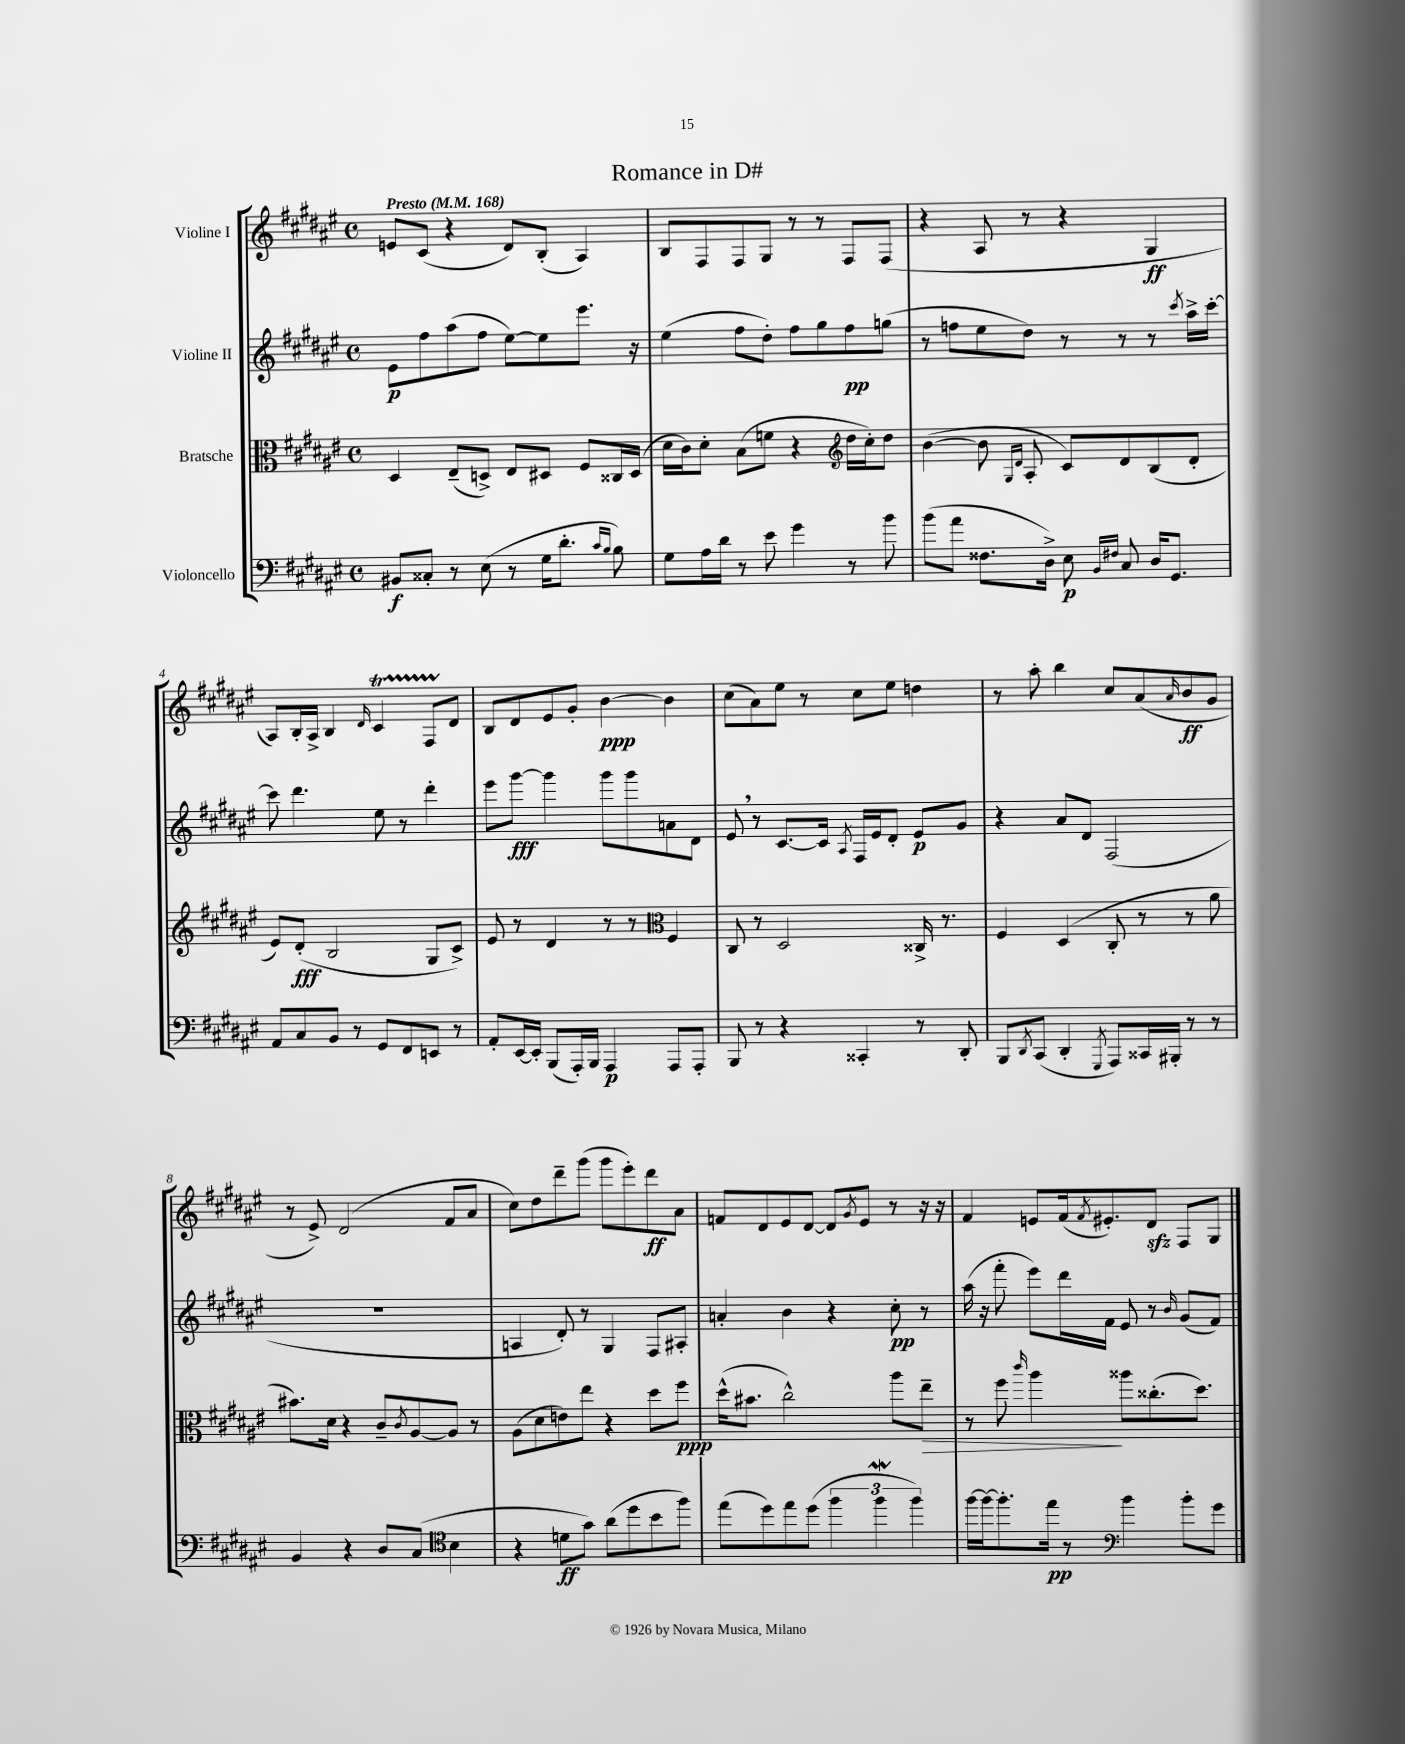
\header { title = "Romance in D#" }
<<
\new StaffGroup <<
\new Staff = "s0" \with { instrumentName = "Violine I" } {
    \clef treble \key fis \major \defaultTimeSignature \time 4/4 \tempo "Presto" 4 = 168
    e'8 cis'8( r4 dis'8) b8-.( ais4) |
    b8 fis8 fis8 gis8 r8 r8 fis8 fis8( |
    r4 ais8 r8 r4 gis4\ff |
    ais8) b16-. ais16-> b4 \grace { dis'16 } cis'4\startTrillSpan fis8 dis'8\stopTrillSpan |
    b8 dis'8 eis'8 gis'8-. b'4~\ppp b'4 |
    cis''8( ais'8) eis''8 r8 cis''8 eis''8 d''4 |
    r8 ais''8-. b''4 cis''8 ais'8( \grace { ais'16 } b'8\ff gis'8 |
    r8 eis'8->) dis'2( fis'8 ais'8 |
    cis''8) dis''8 dis'''8-- gis'''8( gis'''8 eis'''8-.) dis'''8\ff ais'8 |
    f'8 dis'8 eis'8 dis'8~ dis'8 \acciaccatura { gis'8 } eis'8 r8 r16 r16 |
    fis'4 e'8 fis'16( \acciaccatura { fis'8 } eis'8.-.) dis'8\sfz fis8 gis8 \bar "|." |
}
\new Staff = "s1" \with { instrumentName = "Violine II" } {
    \clef treble \key fis \major \defaultTimeSignature \time 4/4
    eis'8\p fis''8 ais''8( fis''8 eis''8~) eis''8 eis'''8. r16 |
    eis''4( fis''8 dis''8-.) fis''8 gis''8 fis''8\pp g''8( |
    r8 f''8 eis''8 dis''8) r8 r8 r8 \acciaccatura { cis'''8 } ais''16-> cis'''16~-. |
    cis'''8 dis'''4. eis''8 r8 dis'''4-. |
    eis'''8 gis'''8~\fff gis'''4 gis'''8 gis'''8 a'8 dis'8 |
    eis'8 \breathe r8 cis'8.~ cis'16 \acciaccatura { ais8 } fis16 eis'16 dis'8-. eis'8\p gis'8 |
    r4 ais'8 dis'8 fis2( |
    R1 |
    a4 dis'8-.) r8 gis4 fis8 ais8-. |
    a'4-. b'4 r4 cis''8-.\pp r8 |
    ais''16( r16 fis'''8-. eis'''8) dis'''16 fis'16 eis'8 r8 \grace { b'16 } gis'8( fis'8) \bar "|." |
}
\new Staff = "s2" \with { instrumentName = "Bratsche" } {
    \clef alto \key fis \major \defaultTimeSignature \time 4/4
    dis4 eis8--( d8->) eis8 dis8 fis8 cisis16 dis16( |
    dis'16 cis'16) dis'8-. b8( f'8 r4 \clef treble dis''16 cis''16-.) dis''8 |
    b'4~( b'8 \grace { gis16 dis'16 } ais8-. cis'8) dis'8 b8( dis'8-. |
    eis'8) dis'8-.\fff( b2 gis8 cis'8->) |
    eis'8 r8 dis'4 r8 r8 \clef alto fis4 |
    cis8 r8 dis2 cisis16-> r8. |
    fis4 dis4( cis8-. r8 r8 ais'8 |
    bis'8.) dis'16 r4 cis'8-- \acciaccatura { cis'8 } ais8~ ais8 r8 |
    ais8( dis'8 e'8) eis''8 r4 dis''8 fis''8\ppp |
    dis''16-^( bis'8. cis''2-^) ais''8 eis''8--\> |
    r8 fis''8 \grace { cis'''16 } ais''4\! aisis''8 cisis''8.-.( dis''8.) \bar "|." |
}
\new Staff = "s3" \with { instrumentName = "Violoncello" } {
    \clef bass \key fis \major \defaultTimeSignature \time 4/4
    bis,8\f cisis8-. r8 eis8( r8 gis16 dis'8.-. \grace { cis'16 b16 } b8) |
    gis8 ais16 dis'16 r8 eis'8 gis'4 r8 b'8 |
    b'8( ais'8 fisis8. dis16->) eis8\p \grace { b,16 fis16 } cis8 dis16 gis,8. |
    ais,8 cis8 b,8 r8 gis,8 fis,8 e,8 r8 |
    ais,8-. eis,16~ eis,16-. b,,8( ais,,16-.) b,,16 ais,,4\p ais,,8 ais,,8-. |
    b,,8 r8 r4 cisis,4-. r8 dis,8-. |
    b,,8 \acciaccatura { dis,8 } cis,8( dis,4-. \acciaccatura { gis,,8 } ais,,8) cisis,16 bis,,16-. r8 r8 |
    b,4 r4 dis8 cis8( \clef tenor b4 |
    r4 d'8\ff gis'8) ais'8( dis''8 b'8 fis''8) |
    eis''8( dis''8) eis''8 dis''8( \tuplet 3/2 { fis''4 fis''4\mordent fis''4) } |
    fis''16~ fis''16~ fis''8.-. eis''16\pp r8 \clef bass b'4 b'8-. gis'8 \bar "|." |
}
>>
>>
